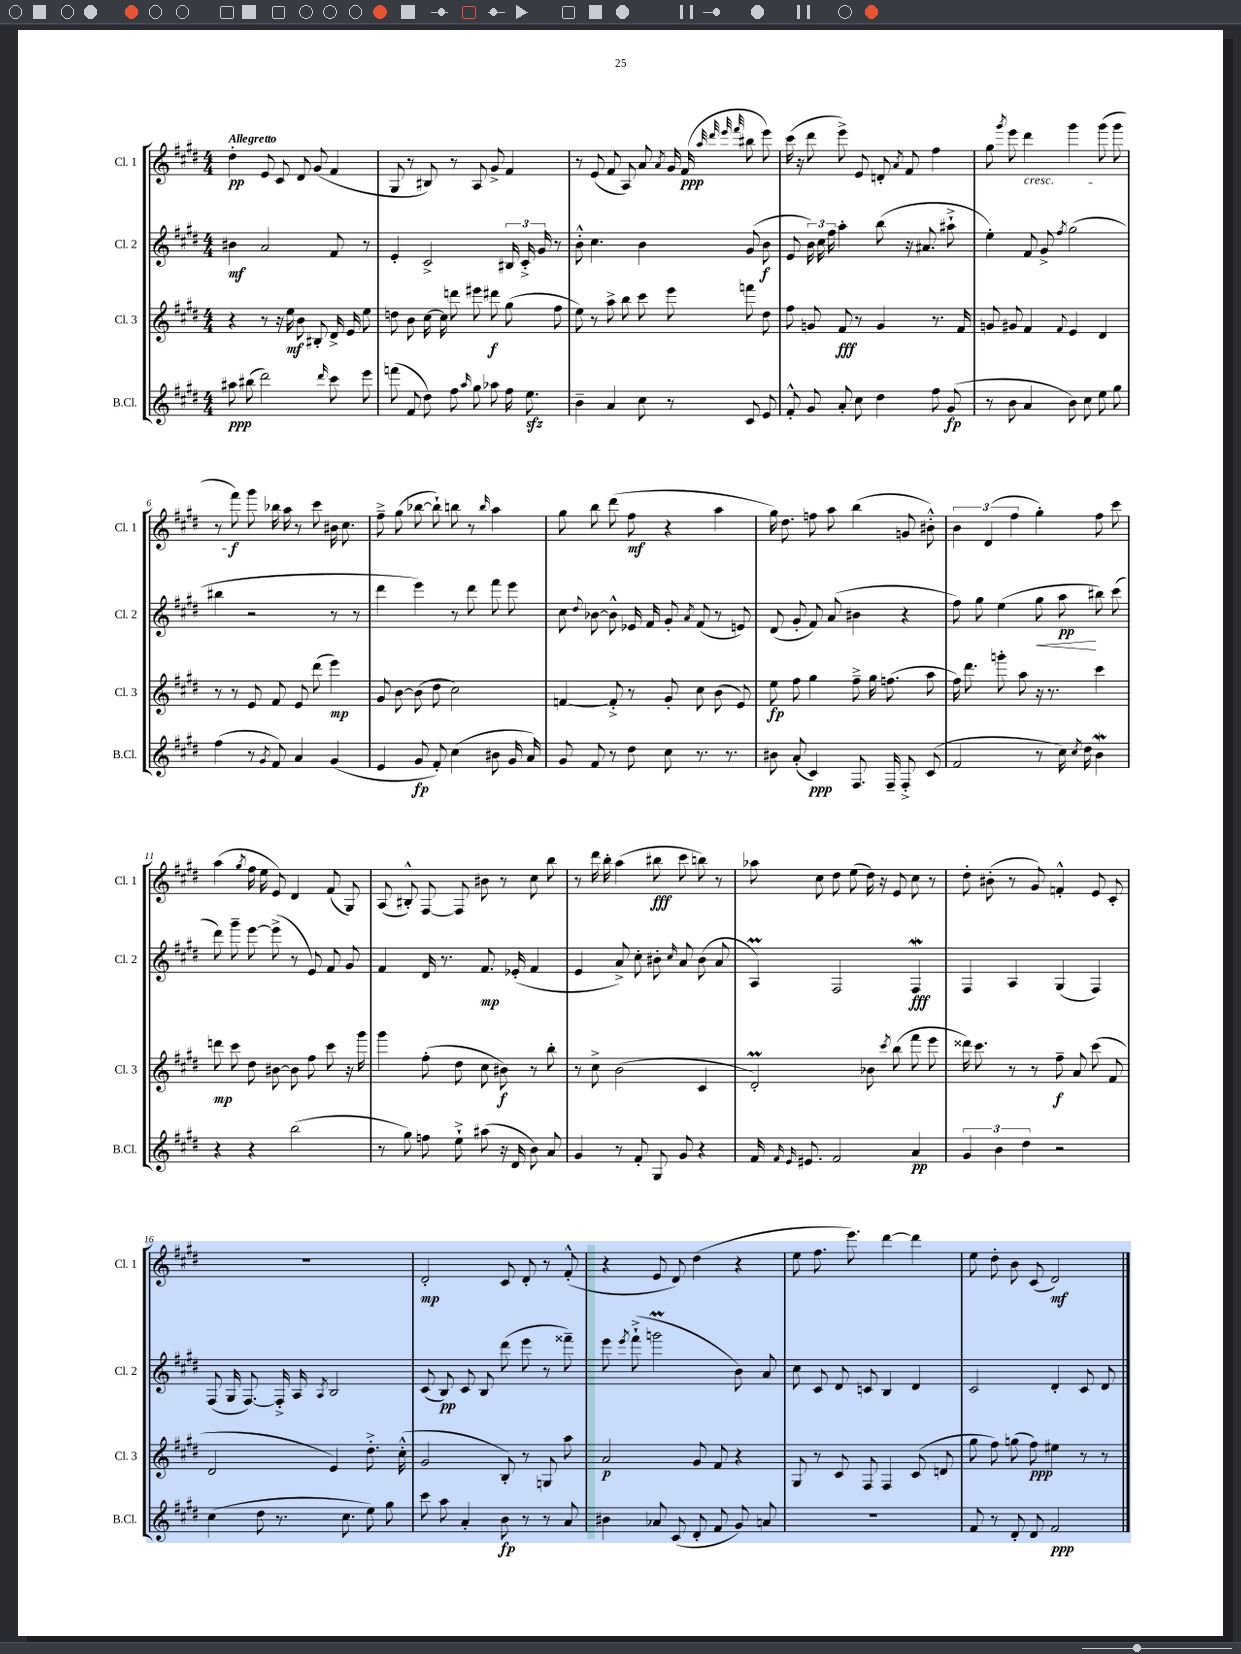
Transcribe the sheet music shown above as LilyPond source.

<<
\new StaffGroup <<
\new Staff = "s0" \with { instrumentName = "Cl. 1" shortInstrumentName = "Cl. 1" } {
    \clef treble \key e \major \numericTimeSignature \time 4/4 \tempo "Allegretto"
    \autoBeamOff dis''4-.\pp e'8 cis'8 dis'8 gis'8( fis'4 |
    gis8 r8 bis8) r8 a8 gis'8-> fis'4 |
    r8 e'8( fis'8 a8) a'8 \acciaccatura { a'8 } gis'16 fis'16\ppp( \grace { a''32 dis'''32 e'''32 fis'''32 } bis''8 e'''8) |
    cis'''16( r16 dis'''8 e'''8->) e'8 d'8-. \acciaccatura { a'8 } fis'8 fis''4 |
    gis''8 \acciaccatura { gis'''8 } e'''8 dis'''4\cresc gis'''4 gis'''8( gis'''8 |
    r8 fis'''8\f\!) gis'''8 bes''16 a''16 r8 cis'''8 bis'16 cis''8. |
    fis''8---> gis''8( bes''8~ bes''8-!) b''8 r8 \grace { b''16 } a''4 |
    gis''8 b''8 dis'''8( fis''8\mf r4 a''4 |
    gis''16) dis''8. f''8 a''8 b''4( g'8 bis'8-.-^) |
    \tuplet 3/2 { b'4 dis'4( fis''4 } gis''4-.) fis''8 cis'''8 |
    a''4( \acciaccatura { gis''8 } fis''16 e''16 e'8) dis'4 fis'8( gis8) |
    a8( bis8-.-^) fis8~ fis8 bis'8 r8 cis''8 b''8 |
    r8 dis'''16 b''16-. a''4( bis''8\fff cis'''8 b''8) r8 |
    aes''8 cis''8 dis''8 e''8( dis''16) r16 e'8 cis''8 r8 |
    dis''8-. bis'8-.( r8 gis'8) f'4-.-^ e'8 cis'8-. |
    R1 |
    dis'2-.\mp cis'8 dis'8-. r8 fis'8-.-^( |
    r4 e'8 dis'8) dis''4( r4 |
    e''8 fis''8. e'''8.) dis'''4~ dis'''4 |
    e''8 dis''8-. b'8 cis'8( dis'2\mf) \bar "|." |
}
\new Staff = "s1" \with { instrumentName = "Cl. 2" shortInstrumentName = "Cl. 2" } {
    \clef treble \key e \major \numericTimeSignature \time 4/4
    \autoBeamOff bis'4\mf a'2 fis'8 r8 |
    e'4-. cis'2-> \tuplet 3/2 { bis16 cis'16-.-> gis'16 } r8 |
    b'8-.-^ cis''4. b'4 gis'8( b'8\f |
    e'8 \tuplet 3/2 { b'16) cis''16 fis''16 } a''4-. b''8( r16 ais'8. ais''8-!-> |
    e''4-.) fis'8 gis'8-> \acciaccatura { fis''8 } gis''2( |
    bis''4 r2 r8 r8 |
    dis'''4 e'''4) r8 dis'''8 fis'''8 e'''8 |
    cis''8 \appoggiatura { dis''8 } bes'8~ bes'8-^ ees'16 fis'16 gis'8-. \acciaccatura { a'8 } fis'8( r8 e'8) |
    dis'8( gis'8-. fis'8) a'8( bis'4 r4 |
    fis''8) gis''8 e''4( gis''8\< a''8\pp\! bis''8) cis'''8( |
    dis'''8) gis'''8-- e'''8~ e'''8->( r8 e'8) fis'8 gis'8 |
    fis'4 dis'16 r8. fis'8.\mp ees'16-.( fis'4 |
    e'4 a'8->) cis''8-. bis'8-. \grace { cis''16 } a'8 bis'8( a'8 |
    a4\prall) fis2 fis4\mordent\fff |
    fis4 a4 gis4( fis4) |
    fis8( gis16 fis8.~) fis16-.-> a16 \acciaccatura { a8 } b2 |
    cis'8( b8\pp) cis'8 b8 dis'''8( e'''8 r8 fisis'''8--) |
    e'''8 \acciaccatura { e'''8 } fis'''8-!->( g'''2\prall b'8) a'8 |
    cis''8 cis'8 dis'8 c'8 b4 dis'4 |
    cis'2 dis'4-. cis'8 dis'8 \bar "|." |
}
\new Staff = "s2" \with { instrumentName = "Cl. 3" shortInstrumentName = "Cl. 3" } {
    \clef treble \key e \major \numericTimeSignature \time 4/4
    \autoBeamOff r4 r8 r16 e''16\mf b'8 bis8-. dis'16-> e'16 e''8 |
    d''8 b'8 cis''16~ cis''16 d'''8 eis'''8 dis'''8\f gis''8( fis''8 |
    e''8) r8 a''8-> b''8 cis'''8 e'''8 f'''8 dis''8 |
    fis''8 g'8 fis'8\fff r8 g'4 r8. fis'16 |
    g'8 gis'8 fis'4 \appoggiatura { fis'8 } e'4 dis'4 |
    r8 r8 e'8 fis'8 e'8 dis'''8( e'''4\mp) |
    gis'8 b'8~ b'8( dis''8 cis''2) |
    f'4~ f'8-.-> r8 gis'8-. cis''8 b'8( e'8) |
    e''8\fp fis''8 gis''4 fis''8---> gis''16 f''8.( a''8 |
    fis''16) dis'''8. g'''8-. a''8 r16 r8. cis'''4 |
    d'''8\mp cis'''8 dis''8 bis'8~ bis'8 fis''8 cis'''8 r16 gis'''16 |
    gis'''4 fis''8-.( dis''8 cis''8 bis'8\f) r8 b''8-. |
    r8 cis''8-> b'2( cis'4 |
    dis'2-.\prall) bes'8 \acciaccatura { cis'''8 } b''8( fis'''8 e'''8 |
    disis'''16) cis'''8. r8 r8 fis''8--\f a'8 cis'''8( fis'8 |
    dis'2 e'4) dis''8.-.-> cis''16-.-^( |
    gis'2 b8-.) r8 g8 a''8 |
    a'2\p gis'8 fis'8 r4 |
    gis8 r8 cis'8 fis8 fis4 cis'8( d'8 |
    gis''8 fis''8) g''8( fis''8\ppp) eis''4 r8 r8 \bar "|." |
}
\new Staff = "s3" \with { instrumentName = "B.Cl." shortInstrumentName = "B.Cl." } {
    \clef treble \key e \major \numericTimeSignature \time 4/4
    \autoBeamOff ais''8\ppp bis''8( dis'''2) \grace { dis'''16 } cis'''8 e'''8 |
    f'''8( fis'8 dis''8) fis''8 \grace { a''16 } gis''8 aes''8 fis''16 e''8.\sfz |
    b'4-- a'4 cis''8 r8 cis'8 e'8 |
    fis'8-.-^ gis'8 a'8-. cis''8 dis''4 fis''8 gis'8\fp( |
    r8 b'8 a'4 b'8) cis''8 e''8 gis''8 |
    fis''4( r8 \acciaccatura { gis'8 } fis'8) a'4 gis'4( |
    e'4 gis'8\fp fis'8-.) cis''4( bis'8 gis'16 a'16) |
    gis'8 fis'8 r8 dis''8 cis''8 r8. r8. |
    bis'8 a'8-.( cis'4\ppp) fis8. fis16-- fis8-.-> cis'8( |
    fis'2 r8 cis''16) \acciaccatura { cis''8 } dis''16 b'4\mordent |
    r4 r4 b''2( |
    r8 gis''8) f''8 e''8-!-> ais''8( r16 dis'16 b'8) a'8 |
    gis'4 r8 fis'8-. gis8 gis'8 r4 |
    fis'16 \grace { fis'16 e'16 } eis'8. fis'2 a'4\pp |
    \tuplet 3/2 { gis'4 b'4 dis''4 } r2 |
    cis''4( dis''8 r8. cis''8. e''8) gis''8 |
    cis'''8 a''8 a'4-. b'8\fp r8 r8 a'8 |
    bis'4 aes'8 cis'8( dis'8-. fis'8 gis'8) a'8 |
    R1 |
    fis'8 r8 dis'8-. dis'8 fis'2\ppp \bar "|." |
}
>>
>>
